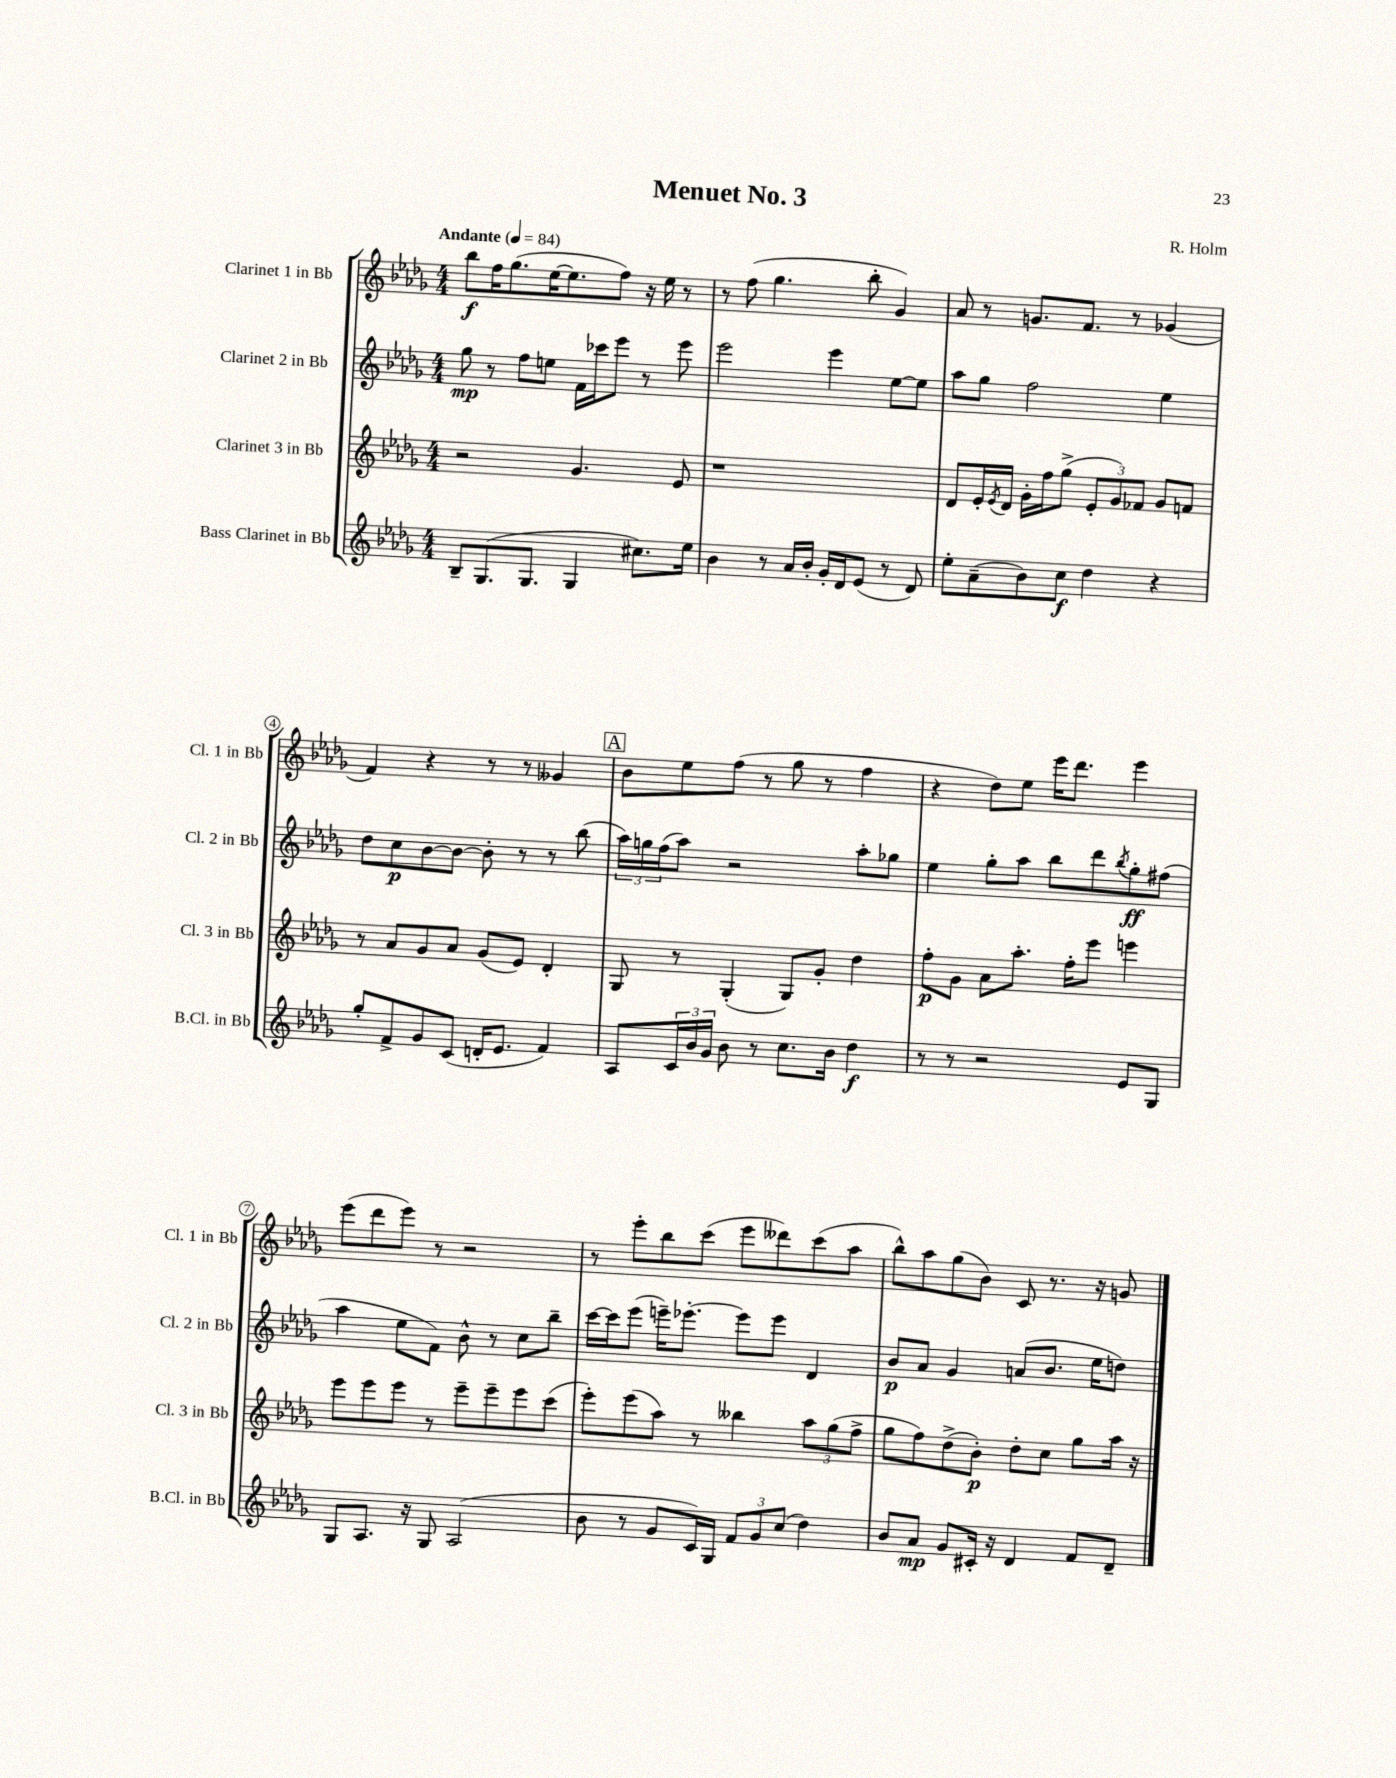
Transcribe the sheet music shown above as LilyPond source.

\header { title = "Menuet No. 3" composer = "R. Holm" }
<<
\new StaffGroup <<
\new Staff = "s0" \with { instrumentName = "Clarinet 1 in Bb" shortInstrumentName = "Cl. 1 in Bb" } {
    \clef treble \key des \major \numericTimeSignature \time 4/4 \tempo "Andante" 4 = 84
    bes''8\f f''16 ges''8.( ees''16~ ees''8. f''8) r16 ees''16 r8 |
    r8 f''8( ges''4. bes''8-. ges'4) |
    aes'8 r8 g'8. f'8. r8 ges'4( |
    f'4) r4 r8 r8 geses'4 |
    \mark \markup { \box "A" } bes'8 ees''8 f''8( r8 ges''8 r8 f''4 |
    r4 des''8) ees''8 ees'''16 des'''8. ees'''4 |
    ees'''8( des'''8 ees'''8) r8 r2 |
    r8 ees'''8-. bes''8 c'''8( ees'''8 deses'''8) c'''8( aes''8 |
    bes''8-^) aes''8 ges''8( bes'8) c'8 r8. r16 g'8 \bar "|." |
}
\new Staff = "s1" \with { instrumentName = "Clarinet 2 in Bb" shortInstrumentName = "Cl. 2 in Bb" } {
    \clef treble \key des \major \numericTimeSignature \time 4/4
    ges''8\mp r8 f''8 e''8 f'16 ces'''16 ees'''8 r8 ees'''8 |
    ees'''2 ees'''4 ees''8~ ees''8 |
    aes''8 ges''8 f''2 ees''4 |
    des''8 c''8\p bes'8~ bes'8~ bes'8-. r8 r8 bes''8( |
    \mark \markup { \box "A" } \tuplet 3/2 { aes''16) g''16 f''16( } aes''8) r2 aes''8-. ges''8 |
    ees''4 ges''8-. aes''8 bes''8 des'''8 \acciaccatura { bes''8 } ges''8-.\ff fis''8( |
    aes''4 ees''8 f'8) bes'8-^ r8 c''8 bes''8-- |
    c'''16~ c'''16 ees'''8( e'''16--) ees'''8.~-. ees'''8 ees'''8 des'4 |
    bes'8\p aes'8 ges'4 a'8( bes'8. ees''16 d''8) \bar "|." |
}
\new Staff = "s2" \with { instrumentName = "Clarinet 3 in Bb" shortInstrumentName = "Cl. 3 in Bb" } {
    \clef treble \key des \major \numericTimeSignature \time 4/4
    r2 ges'4. ees'8 |
    r1 |
    des'8 ees'16-. \acciaccatura { ees'8 } des'16 ges'16-. f''16 ges''8->( \tuplet 3/2 { ees'8-. ges'8) fes'8 } ges'8 f'8 |
    r8 aes'8 ges'8 aes'8 ges'8( ees'8) des'4-. |
    \mark \markup { \box "A" } ges8 r8 ges4-.( ges8) ges'8-. des''4 |
    f''8-.\p ges'8 aes'8 aes''8.-. f''16-. ees'''8 e'''4 |
    ees'''8 ees'''8 ees'''8 r8 ees'''8-- ees'''8-- ees'''8 c'''8( |
    ees'''8-.) ees'''8( aes''8) r8 beses''4 \tuplet 3/2 { aes''8 ges''8( f''8-> } |
    ges''8 f''8) des''8->( bes'8-.\p) des''8-. c''8 ges''8 aes''16 r16 \bar "|." |
}
\new Staff = "s3" \with { instrumentName = "Bass Clarinet in Bb" shortInstrumentName = "B.Cl. in Bb" } {
    \clef treble \key des \major \numericTimeSignature \time 4/4
    bes8-- ges8.( ges8. ges4 cis''8.) ees''16 |
    bes'4 r8 aes'16 bes'16-. ges'16-. des'16 ees'8( r8 des'8) |
    ees''8-. aes'8--( bes'8) c''8\f des''4 r4 |
    ges''8-. f'8-> ges'8 c'8( d'16-. ees'8. f'4) |
    \mark \markup { \box "A" } aes8 \tuplet 3/2 { c'16 bes'16 ges'16 } bes'8 r8 c''8. bes'16 des''4\f |
    r8 r8 r2 ees'8 ges8 |
    ges8 aes8. r16 ges8 aes2( |
    bes'8 r8 ges'8 c'16) ges16 \tuplet 3/2 { f'8 ges'8 c''8( } des''4) |
    bes'8 aes'8\mp ges'8 cis'16-. r16 des'4 f'8 des'8-- \bar "|." |
}
>>
>>
\layout { \context { \Score \override BarNumber.stencil = #(make-stencil-circler 0.1 0.3 ly:text-interface::print) } }
